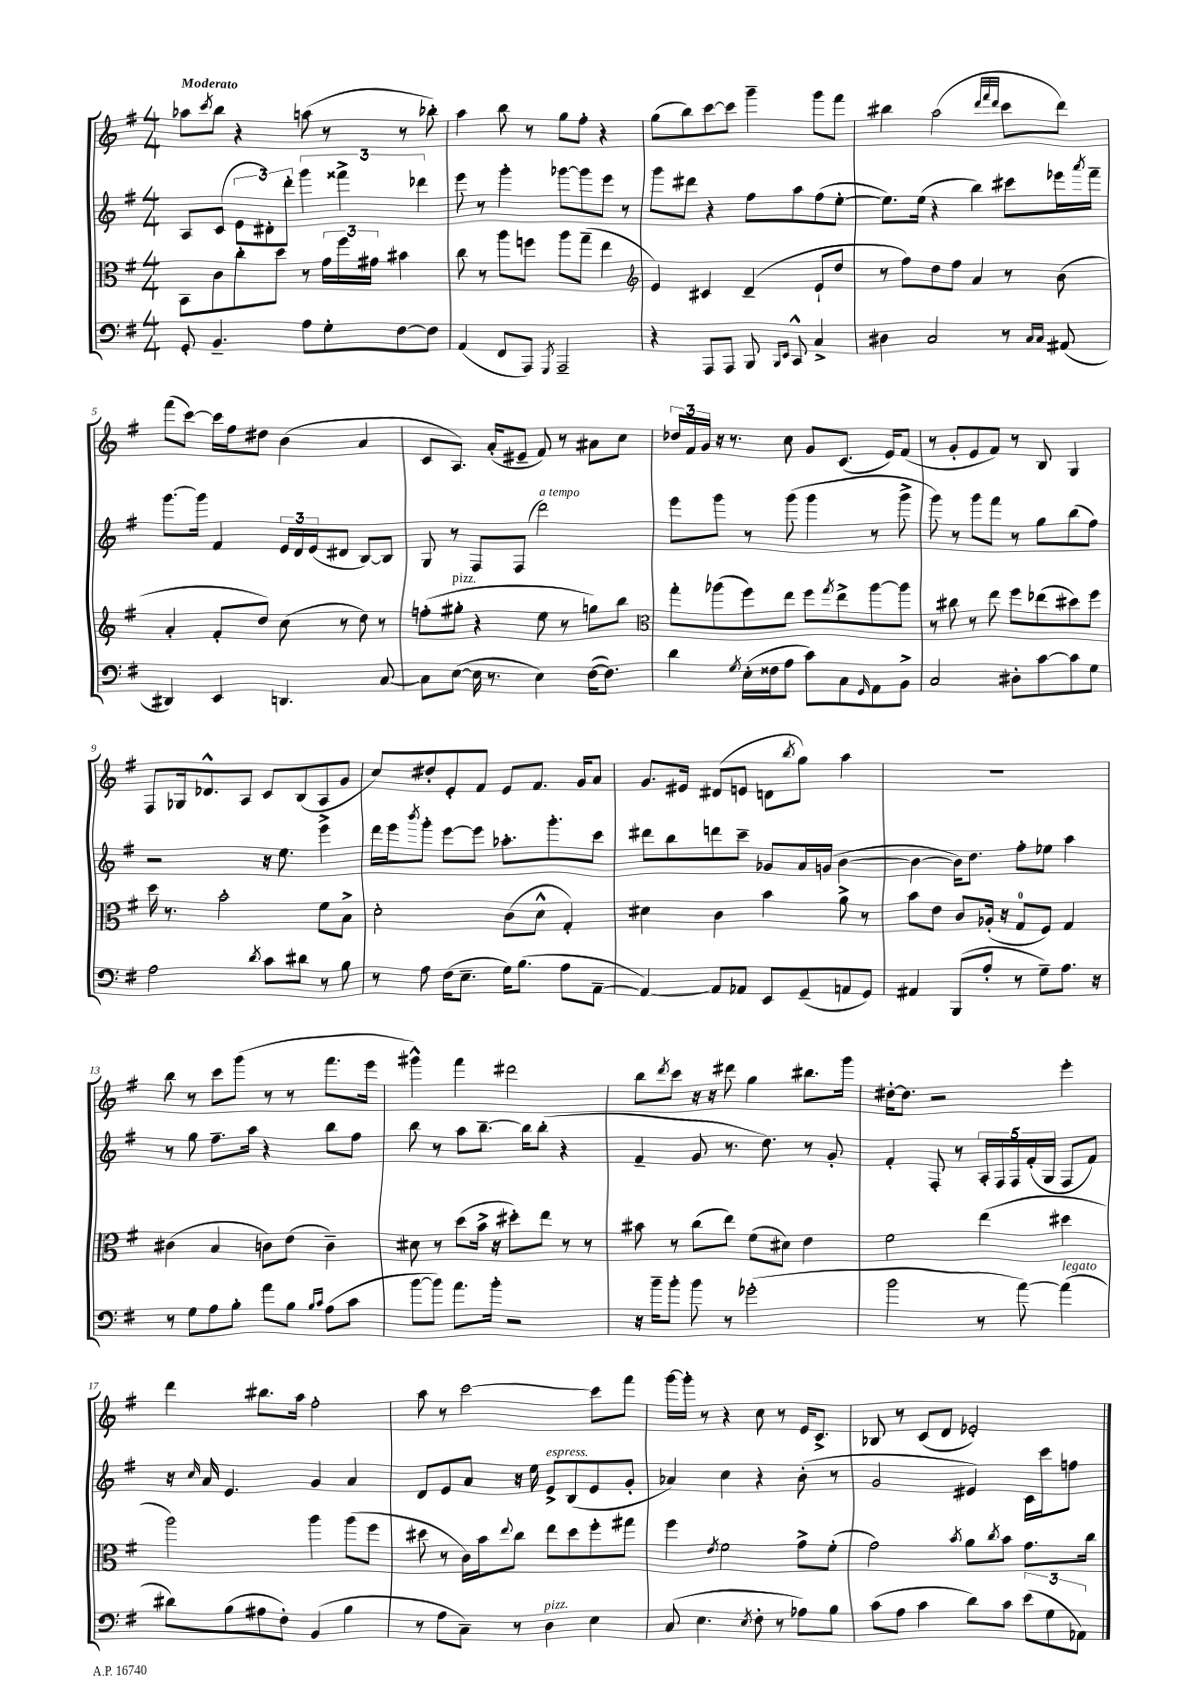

**kern	**kern	**kern	**kern
*part4	*part3	*part2	*part1
*staff4	*staff3	*staff2	*staff1
*clefF4	*clefC3	*clefG2	*clefG2
*k[f#]	*k[f#]	*k[f#]	*k[f#]
*M4/4	*M4/4	*M4/4	*M4/4
=1	=1	=1	=1
!	!	!	!LO:TX:a:B:t=Moderato
8GG'/	8BB\L	8A/L	8aa-X\L
.	.	.	8qccc/
4.BB~/	8c\	(8c/J	8bb\J
.	8cc'\	12e\L	4r
.	.	12d#X'\)	.
.	8dd\J	.	.
.	.	12ddd'\J	.
8A\L	8r	6ggg\	(8aan\
8G'\	24g\LL	.	8r
.	24ff#\	6fff##X^\	.
.	24g#X\JJ	.	.
[8F#\	4b#X\	.	8r
.	.	6ddd-X\	.
8F#\J]	.	.	8bb-X'\)
=2	=2	=2	=2
(4AA/	8cc\	8eee\	4aa\
.	8r	8r	.
8FF#/L	8aa\L	4ggg'\	8bb\
8AAA/J)	8ffn\J	.	8r
8qGGG/	.	.	.
2AAA~/	8aa\L	[8ggg-X\L	8gg\L
.	(8gg~\J	8ggg-\]	8ff#'\J
.	4ee\	8eee\J	4r
.	.	8r	.
=3	=3	=3	=3
*	*clefG2	*	*
4r	4e/)	8ggg\L	(8gg\L
.	.	8ddd#X\J	8bb\)
8AAA/L	4c#X/	4r	[8ccc\
8AAA/J	.	.	8ccc\J]
8BBB/	(4d~/	8ff#\L	4ggg~\
16qqBBB/LL	.	.	.
16qqEE/JJ	.	.	.
8CC^^/	.	8aa\	.
4C^/	8e`/L	(8ff#\	8ggg\L
.	8dd/J	[8ee'\J	8fff#\J
=4	=4	=4	=4
4D#X\	8r	8.ee\L])	4bb#X\
.	8ff#\L)	.	.
.	.	(16ee\Jk	.
2C/	8dd\	4r	(2aa\
.	8ff#\J	.	.
.	4a/	4bb\)	.
.	.	.	32qqddd/LLL
.	.	.	32qqfff#/
.	.	.	32qqddd/JJJ
8r	8r	8ccc#X\L	8ccc\L
16qqC/LL	.	.	.
16qqC/JJ	.	.	.
(8AA#X/	(8b\	16eee-X\L	8ddd\J)
.	.	8qaaa/	.
.	.	16fff#~\JJ	.
!!LO:LB:g=z
=5	=5	=5	=5
4DD#X/)	4a'/	[8.ggg\L	(8fff#\L
.	.	.	[8ccc\J)
.	.	16ggg\Jk]	.
4EE/	8f#'/L	4f#/	16ccc\LL]
.	.	.	16ff#\J
.	8dd/J)	.	8dd#X\J
4.DDn/	(8cc\	24e/LL	(4b\
.	.	24d/	.
.	.	(24e/J	.
.	8r	8d#X/J	.
.	8dd\)	[8B/L)	4a/
[8C/	8r	8B/J]	.
=6	=6	=6	=6
8C\L]	(8ffn'\L	8G/	8c/L
!	!LO:TX:a:i:t=pizz.	!	!
([8E\J	8gg#X'\J	8r	8.A/J)
16E\]	4r	8F#/L	.
8.r	.	.	(16a'/KL
.	.	(8F#/J	8e#X~/J
!	!	!LO:TX:a:i:t=a tempo	!
4E\)	8ee\	2ddd\)	8f#/)
.	8r	.	8r
([16F#\KL	8ggn\L)	.	8a#X\L
8.F#\J])	.	.	.
.	8bb\J	.	8cc\J
=7	=7	=7	=7
*	*clefC3	*	*
4d\	8gg'\L	8eee\L	24dd-X/LL
.	.	.	24f#/
.	.	.	24g/JJ
.	(8aa-X\	8ggg\J	16r
.	.	.	8.r
8qG/	.	.	.
(16E'\LL	8ff#\)	8r	.
16F##X\J	.	.	.
8A\J	8ee\J	(8ggg\	8cc\
8c\L)	8ff#\L	4ggg\	8g/L
.	8qgg/	.	.
8C\	8ee^\	.	(8.c/J
16qqGG/	.	.	.
8AA\	[8aa-\	8r	.
.	.	.	16e/KL)
8BB^\J	8aa-\J]	8ggg^\	(8f#/J
=8	=8	=8	=8
2C/	8r	8ggg\)	8r
.	8cc#X\	8r	8g'/L
.	8r	8ggg\L	8e/
.	8ee\	8fff#\J	8f#/J)
8D#X'\L	8ff#\L	8r	8r
[8c\	(8ee-X\	8gg\L	8B/
8c\]	8dd#X\)	(8bb\	4G/
8G\J	8ff#\J	8ff#\J)	.
!!LO:LB:g=z
=9	=9	=9	=9
2A\	16dd\	2r	8F#/L
.	8.r	.	.
.	.	.	16G-X/k
.	.	.	8.d-X^^/
.	2b'\	.	.
.	.	.	8A/J
8qd/	.	.	.
8c\L	.	16r	8c/L
.	.	8.ee\	.
8d#X\J	.	.	(8B/
8r	8f#\L	4eee^\	8A/
8B\	8B^\J	.	8g/J
=10	=10	=10	=10
8r	2d'\	16ddd\LL	8cc/L)
.	.	16eee\J	.
.	.	8qbbb/	.
8A\	.	8ggg'\J	8dd#X'/
(16F#\KL	.	[8eee\L	8e'/
8.E~\J	.	.	.
.	.	8eee\J]	8f#/J
16G\KL)	(8c\L	8.aa-X'\L	8e/L
(8.B\J	.	.	.
.	8d^^\J	.	8.f#/J
.	.	8.ggg'\	.
8A\L	4G'/)	.	.
.	.	.	16g/KL
[8AA~\J	.	8ccc\J	8a/J
=11	=11	=11	=11
4AA/_)	4d#X\	8ddd#X\L	8.g/L
.	.	8bb\	.
.	.	.	16e#X/Jk
8AA/L]	4c\	8dddn\	(8d#X/L
8AA-X/J	.	8ccc~\J	8en/J
8EE/L	4b\	8g-X/L	8dn\L
.	.	.	8qbb/
(8GG~/	.	16a/L	8gg\J)
.	.	(16gn/JJ	.
8AAn/	8a^\	[4b\	4aa\
8GG/J)	8r	.	.
=12	=12	=12	=12
4AA#X/	8b\L	4b\_	1r
.	8e\J	.	.
(8BBB/L	8c/L	16b\KL])	.
.	.	8.dd\J	.
8A'/J	(16A-X'/Jk	.	.
.	16r	.	.
8r	8G/L	8ff#'\L	.
8G~\L)	8F#/J)	8ee-X\J	.
8.A\J	4G/	4aa\	.
16r	.	.	.
!!LO:LB:g=z
=13	=13	=13	=13
8r	(4c#X\	8r	8bb\
8G\L	.	8gg\	8r
8A\	4B/	8.ff#~\L	8ccc\L
8B'\J	.	.	(8ggg\J
.	.	16aa\Jk	.
8a\L	8cn\L)	4r	8r
8B\J	(8e\J	.	8r
16qqB/LL	.	.	.
16qqc/JJ	.	.	.
(8A\L	4c~\)	8bb\L	8.fff#\L
8c\J	.	8ff#\J	.
.	.	.	16eee\Jk
=14	=14	=14	=14
[8b\L	8d#X\	8bb\	4ggg#X^^\)
8b\J])	8r	8r	.
8.a\L	(8dd\L	8aa\L	4fff#\
.	16b^\Jk	[8.bb~\J	.
16b'\Jk	16r	.	.
2r	8dd#X'\L)	.	2ddd#X\
.	.	16bb\KL]	.
.	8ee\J	(8bb'\J	.
.	8r	4r	.
.	8r	.	.
=15	=15	=15	=15
16r	8b#X\	4f#~/	8bb\L
16b~\KL	.	.	.
.	.	.	8qddd/
8b'\J	8r	.	8ccc\J
8b\	(8cc\L	8g/	16r
.	.	.	16r
8r	8ee\J)	8.r	8ddd#X\
(2g-X'\	(8f#\L	.	4gg\
.	.	8.dd\)	.
.	8d#X\J)	.	.
.	4e\	8r	8.bb#X\L
.	.	8g'/	.
.	.	.	16ggg\Jk
=16	=16	=16	=16
2b\	2f#\	4f#'/	[16dd#X'\KL
.	.	.	8.dd#\J]
.	.	8F#'/	2r
.	.	8r	.
8r	(4ee\	20A'/LL	.
.	.	20F#/	.
.	.	20F#/	.
[8a\)	.	.	.
.	.	(20f#'/	.
.	.	20G/JJ	.
!LO:TX:a:i:t=legato	!	!	!
(4a\]	4dd#X\	8F#/L	4eee'\
.	.	8f#/J)	.
!!LO:LB:g=z
=17	=17	=17	=17
8d#X\L)	2aa\)	16r	4ddd\
.	.	16qqcc/	.
.	.	16a/	.
(8B\	.	4.e/	.
8A#X\	.	.	8.bb#X\L
8F#'\J)	.	.	.
.	.	.	16aa\Jk
(4BB/	4aa\	4g/	2ff#'\
4B\	(8aa\L	4a/	.
.	8ff#\J	.	.
=18	=18	=18	=18
8r	8dd#X\	8d/L	8aa\
8A\L	8r	8e/	8r
8C~\J)	16c\LL)	8a/J	[2ccc\
.	16b\J	.	.
.	8qqee/	.	.
8r	8cc\J	16r	.
.	.	16ee\	.
!	!	!LO:TX:a:i:t=espress.	!
!LO:TX:a:i:t=pizz.	!	!	!
4D\	8ee\L	8e^/L	.
.	8dd#\	(8B/	.
4E\	8ff#'\	8e/	8ccc\L]
.	8gg#X\J	8g'/J	8fff#\J
=19	=19	=19	=19
(8C/	4ff#\	4a-X/)	[16ggg\LL
.	.	.	16ggg'\JJ]
4.E\	.	.	8r
.	8qe/	.	.
.	2f#\	4cc\	4r
8qE/	.	.	.
8F#'\	.	4r	8cc\
8r	.	.	8r
8A-X\L)	8g^\L	(8b'\	16e/KL
.	.	.	8.c^/J
8B\J	(8f#'\J	8r	.
=20	=20	=20	=20
(8c\L	2g\)	2g/	8B-X/
8A\J	.	.	8r
4c\	.	.	(8c/L
.	.	.	8d/J
.	8qb/	.	.
8d\L)	8a\L	4e#X/)	2e-X'/)
.	8qcc/	.	.
8c\J	8b\J	.	.
(12e\L	8.g\L	16c\LL	.
.	.	16ccc\J	.
12G\	.	.	.
.	.	8ffn\J	.
12AA-X\J)	.	.	.
.	16cc\Jk	.	.
==	==	==	==
*-	*-	*-	*-
